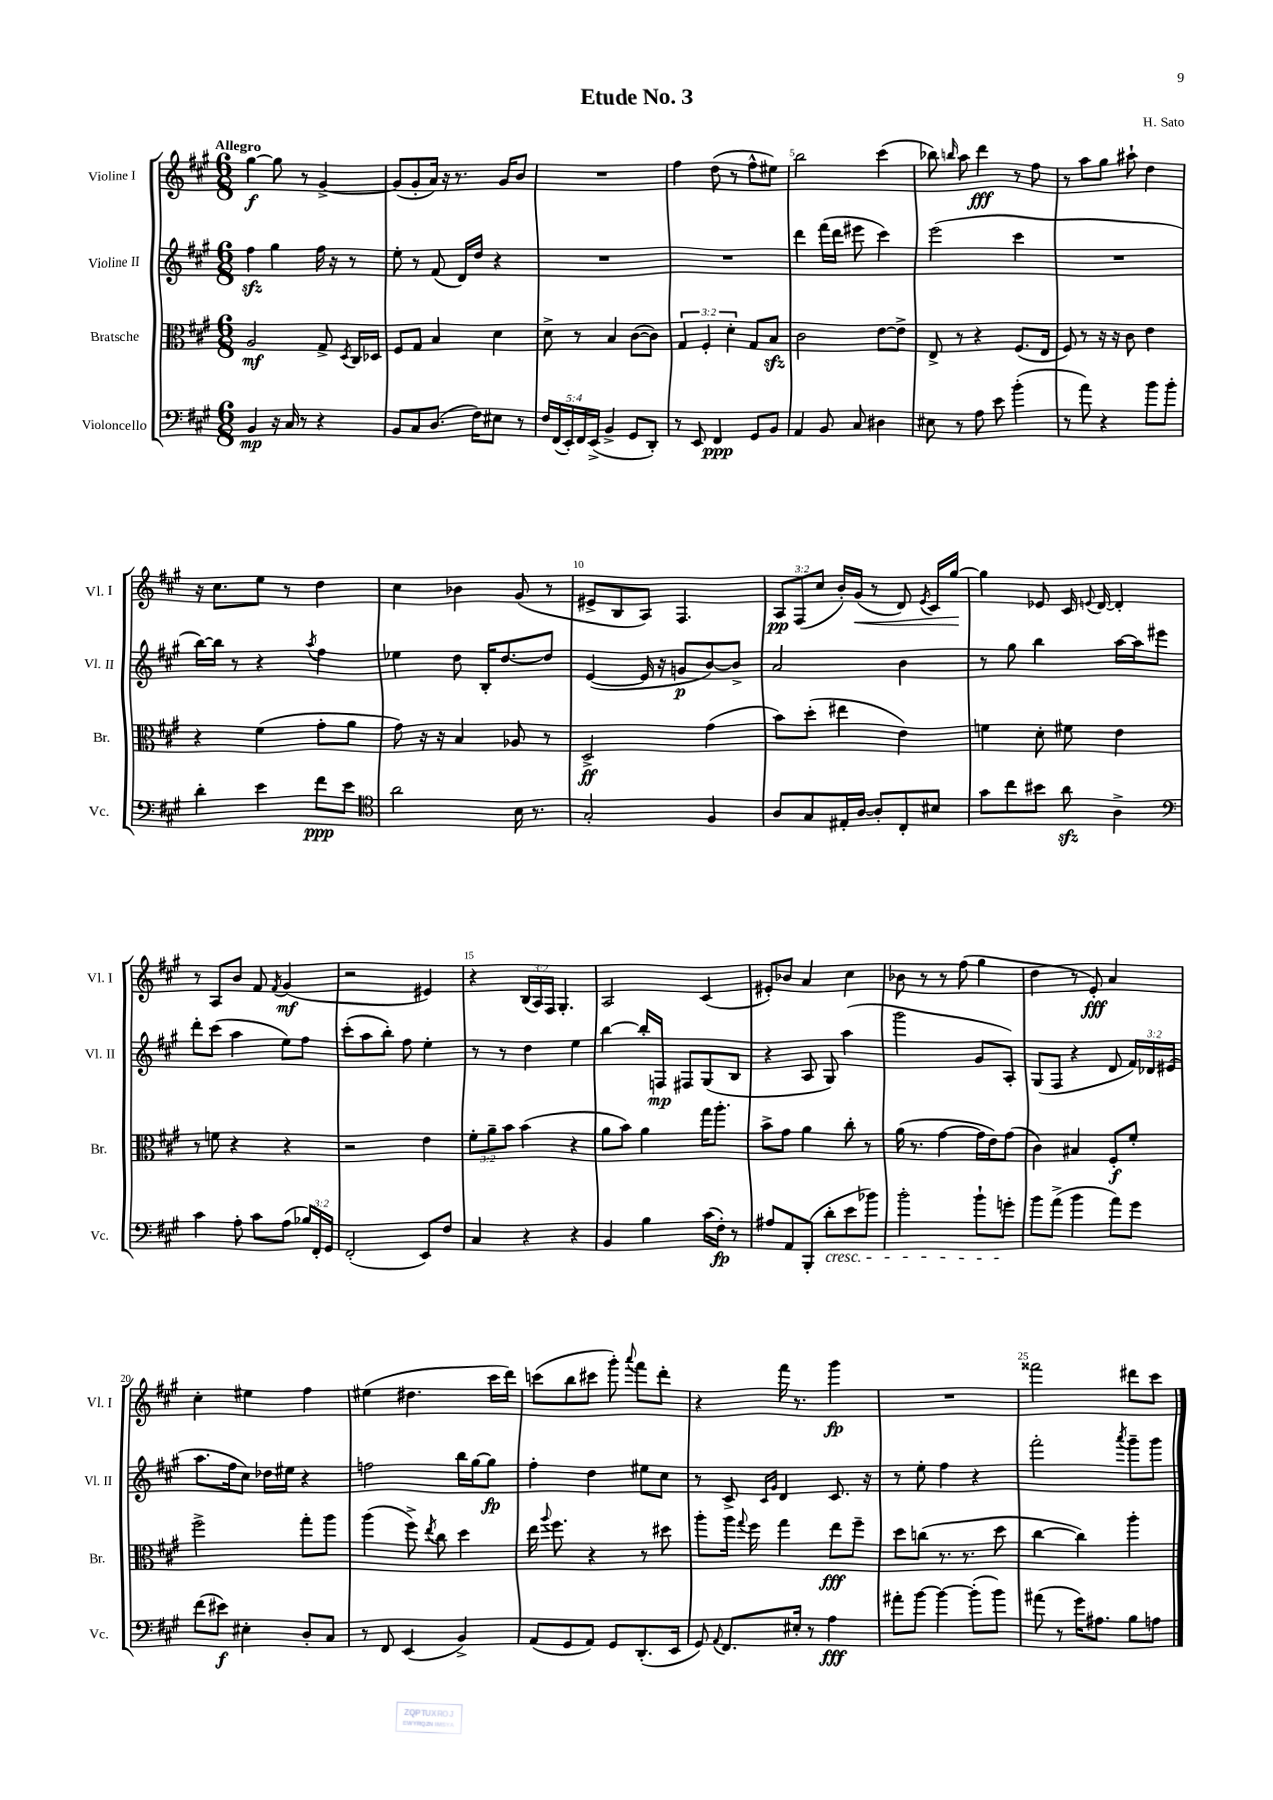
\header { title = "Etude No. 3" composer = "H. Sato" }
<<
\new StaffGroup <<
\new Staff = "s0" \with { instrumentName = "Violine I" shortInstrumentName = "Vl. I" } {
    \clef treble \key a \major \numericTimeSignature \time 6/8 \override Staff.TupletNumber.text = #tuplet-number::calc-fraction-text \tempo "Allegro"
    \autoBeamOff gis''4~\f gis''8 r8 gis'4~-> |
    gis'8[( gis'8-. a'16]) r16 r8. gis'16[ b'8] |
    R2. |
    fis''4 d''8( r8 fis''8[-^ eis''8]) |
    b''2 cis'''4( |
    bes''8) \grace { b''16 } a''8 d'''4\fff r8 fis''8 |
    r8 a''8[ gis''8] ais''8-! d''4 |
    r16 cis''8.[ e''8] r8 d''4 |
    cis''4 bes'4 gis'8( r8 |
    eis'8[-> b8 a8]) fis4. |
    \tuplet 3/2 { a8[\pp fis8( cis''8] } b'16[-.) gis'16]\<( r8 d'8) \acciaccatura { e'8 } cis'16[ gis''16]~\! |
    gis''4 ees'8 cis'16 \appoggiatura { e'8 } d'16~ d'4-. |
    r8 a8[ b'8] fis'8 \acciaccatura { fis'8 } gis'4\mf( |
    r2 eis'4) |
    r4 \tuplet 3/2 { b16[( a16) fis16] } gis4.-. |
    a2 cis'4( |
    eis'8[-.) bes'8] a'4 cis''4 |
    bes'8 r8 r8 fis''8( gis''4 |
    d''4 r8 e'8-.\fff) a'4 |
    cis''4-. eis''4 fis''4 |
    eis''4( dis''4. cis'''16[ d'''16]) |
    c'''8[( b''8 cis'''8] gis'''8-.) \appoggiatura { a'''8 } fis'''8[ d'''8]-. |
    r4 fis'''16 r8. gis'''4\fp |
    R2. |
    fisis'''2 dis'''8[ cis'''8] \bar "|." |
}
\new Staff = "s1" \with { instrumentName = "Violine II" shortInstrumentName = "Vl. II" } {
    \clef treble \key a \major \numericTimeSignature \time 6/8 \override Staff.TupletNumber.text = #tuplet-number::calc-fraction-text
    \autoBeamOff fis''4\sfz gis''4 fis''16 r16 r8 |
    e''8-. r8 fis'8( d'16[) d''16] r4 |
    R2. |
    R2. |
    d'''4 fis'''16[( d'''16] eis'''8 cis'''4) |
    e'''2( cis'''4 |
    R2. |
    b''16[~) b''16] r8 r4 \acciaccatura { a''8 } fis''4 |
    ees''4 d''8 b16[-. d''8.~ d''8] |
    e'4~( e'16 r16 g'8[\p b'8~) b'8]-> |
    a'2 b'4 |
    r8 gis''8 b''4 a''16[~ a''16 eis'''8] |
    d'''8[-. cis'''8]( a''4 e''8[) fis''8] |
    cis'''8[-.( a''8 b''8]-.) fis''8 e''4-. |
    r8 r8 d''4 e''4 |
    b''4~ b''16[-. f16]\mp fis8[ gis8( b8] |
    r4 a8 gis8) a''4( |
    gis'''2 gis'8[ a8]-.) |
    gis8[( fis8] r4 d'8 \tuplet 3/2 { fis'16[) des'16 eis'16]( } |
    a''8.[ fis''16 cis''8]) des''16[ eis''16] r4 |
    f''2 b''16[ gis''16~ gis''8]\fp |
    fis''4-. d''4 eis''8[ cis''8] |
    r8 cis'8-> \grace { cis'16[ gis'16] } d'4 cis'8. r16 |
    r8 e''8-. fis''4 r4 |
    fis'''2-. \acciaccatura { a'''8 } gis'''8[-- gis'''8] \bar "|." |
}
\new Staff = "s2" \with { instrumentName = "Bratsche" shortInstrumentName = "Br." } {
    \clef alto \key a \major \numericTimeSignature \time 6/8 \override Staff.TupletNumber.text = #tuplet-number::calc-fraction-text
    \autoBeamOff a2\mf gis8-> \acciaccatura { d8 } cis16[ des16] |
    fis8[ gis8] b4 d'4 |
    d'8-> r8 b4 cis'8[~( cis'8]) |
    \tuplet 3/2 { gis4 fis4-. d'4-. } gis8[ b8]\sfz |
    cis'2 e'8[~ e'8]-> |
    e8-> r8 r4 fis8.[( e16] |
    fis8) r8 r16 r16 cis'8 e'4 |
    r4 fis'4( gis'8[-. a'8] |
    gis'8) r16 r16 b4 aes8 r8 |
    d2->\ff gis'4( |
    b'8[) d''8]-.( eis''4 e'4) |
    f'4 d'8-. fis'8 e'4 |
    r8 f'8 r4 r4 |
    r2 e'4 |
    \tuplet 3/2 { fis'8[-. a'8-- b'8] } b'4( r4 |
    a'8[ b'8]) a'4 gis''16[ a''8.]-. |
    b'8[-> gis'8] a'4 cis''8-. r8 |
    a'16( r8. gis'4~ gis'16[ e'16) gis'8]( |
    cis'4) bis4 fis8[-.\f fis'8]-. |
    fis''2-> gis''8[-. a''8] |
    a''4( fis''8->) \acciaccatura { e''8 } cis''8 d''4 |
    e''16 \appoggiatura { a''8 } fis''8. r4 r8 dis''8 |
    a''8[-. a''16] \appoggiatura { gis''8 } fis''16 gis''4 e''8[\fff fis''8]-- |
    d''8[ c''8]( r8. r8. d''8 |
    cis''4~ cis''4) a''4-. \bar "|." |
}
\new Staff = "s3" \with { instrumentName = "Violoncello" shortInstrumentName = "Vc." } {
    \clef bass \key a \major \numericTimeSignature \time 6/8 \override Staff.TupletNumber.text = #tuplet-number::calc-fraction-text
    \autoBeamOff b,4\mp r16 cis16 r8 r4 |
    b,8[ cis8 d8.]( fis16[) eis8] r8 |
    \tuplet 5/4 { fis16[ fis,16( e,16-.) fis,16 e,16]->( } b,4-> gis,8[ d,8]-.) |
    r8 e,8 fis,4\ppp gis,8[ b,8] |
    a,4 b,8 cis8 dis4 |
    eis8 r8 a8 e'8 b'4-.( |
    r8 a'8) r4 b'8[ b'8]-. |
    d'4-. e'4 fis'8[\ppp e'8] |
    \clef tenor a'2 b16 r8. |
    gis2-. fis4 |
    a8[ gis8 eis16-. a16]~ a8[-. cis8-. bis8] |
    gis'8[ cis''8 bis'8] a'8\sfz a4-> |
    \clef bass cis'4 a8-. cis'8[ a8]( \tuplet 3/2 { bes16[) fis,16-. gis,16] } |
    fis,2-.( e,8[) fis8] |
    cis4 r4 r4 |
    b,4 b4 cis'16[( fis16]-.\fp) r8 |
    ais8[ a,8 b,,8]-.( d'8[-.\cresc e'8 bes'8]) |
    b'2-. b'8[-! g'8]-.\! |
    b'8[ a'8]->( b'4 a'8[) gis'8] |
    fis'8[( eis'8]\f) eis4-. d8[-. cis8] |
    r8 fis,8 e,4( b,4->) |
    a,8[( gis,8 a,8]) gis,8[ d,8.-.( e,16] |
    gis,8) \appoggiatura { a,8 } fis,8.[ eis16]-. r8 a4\fff |
    ais'8[-. b'8]~ b'4~ b'8[-.( b'8]) |
    ais'8( r8 gis'16[) ais8.] b8[ a8] \bar "|." |
}
>>
>>
\layout { \context { \Score \override BarNumber.break-visibility = ##(#f #t #t) barNumberVisibility = #(every-nth-bar-number-visible 5) } }
